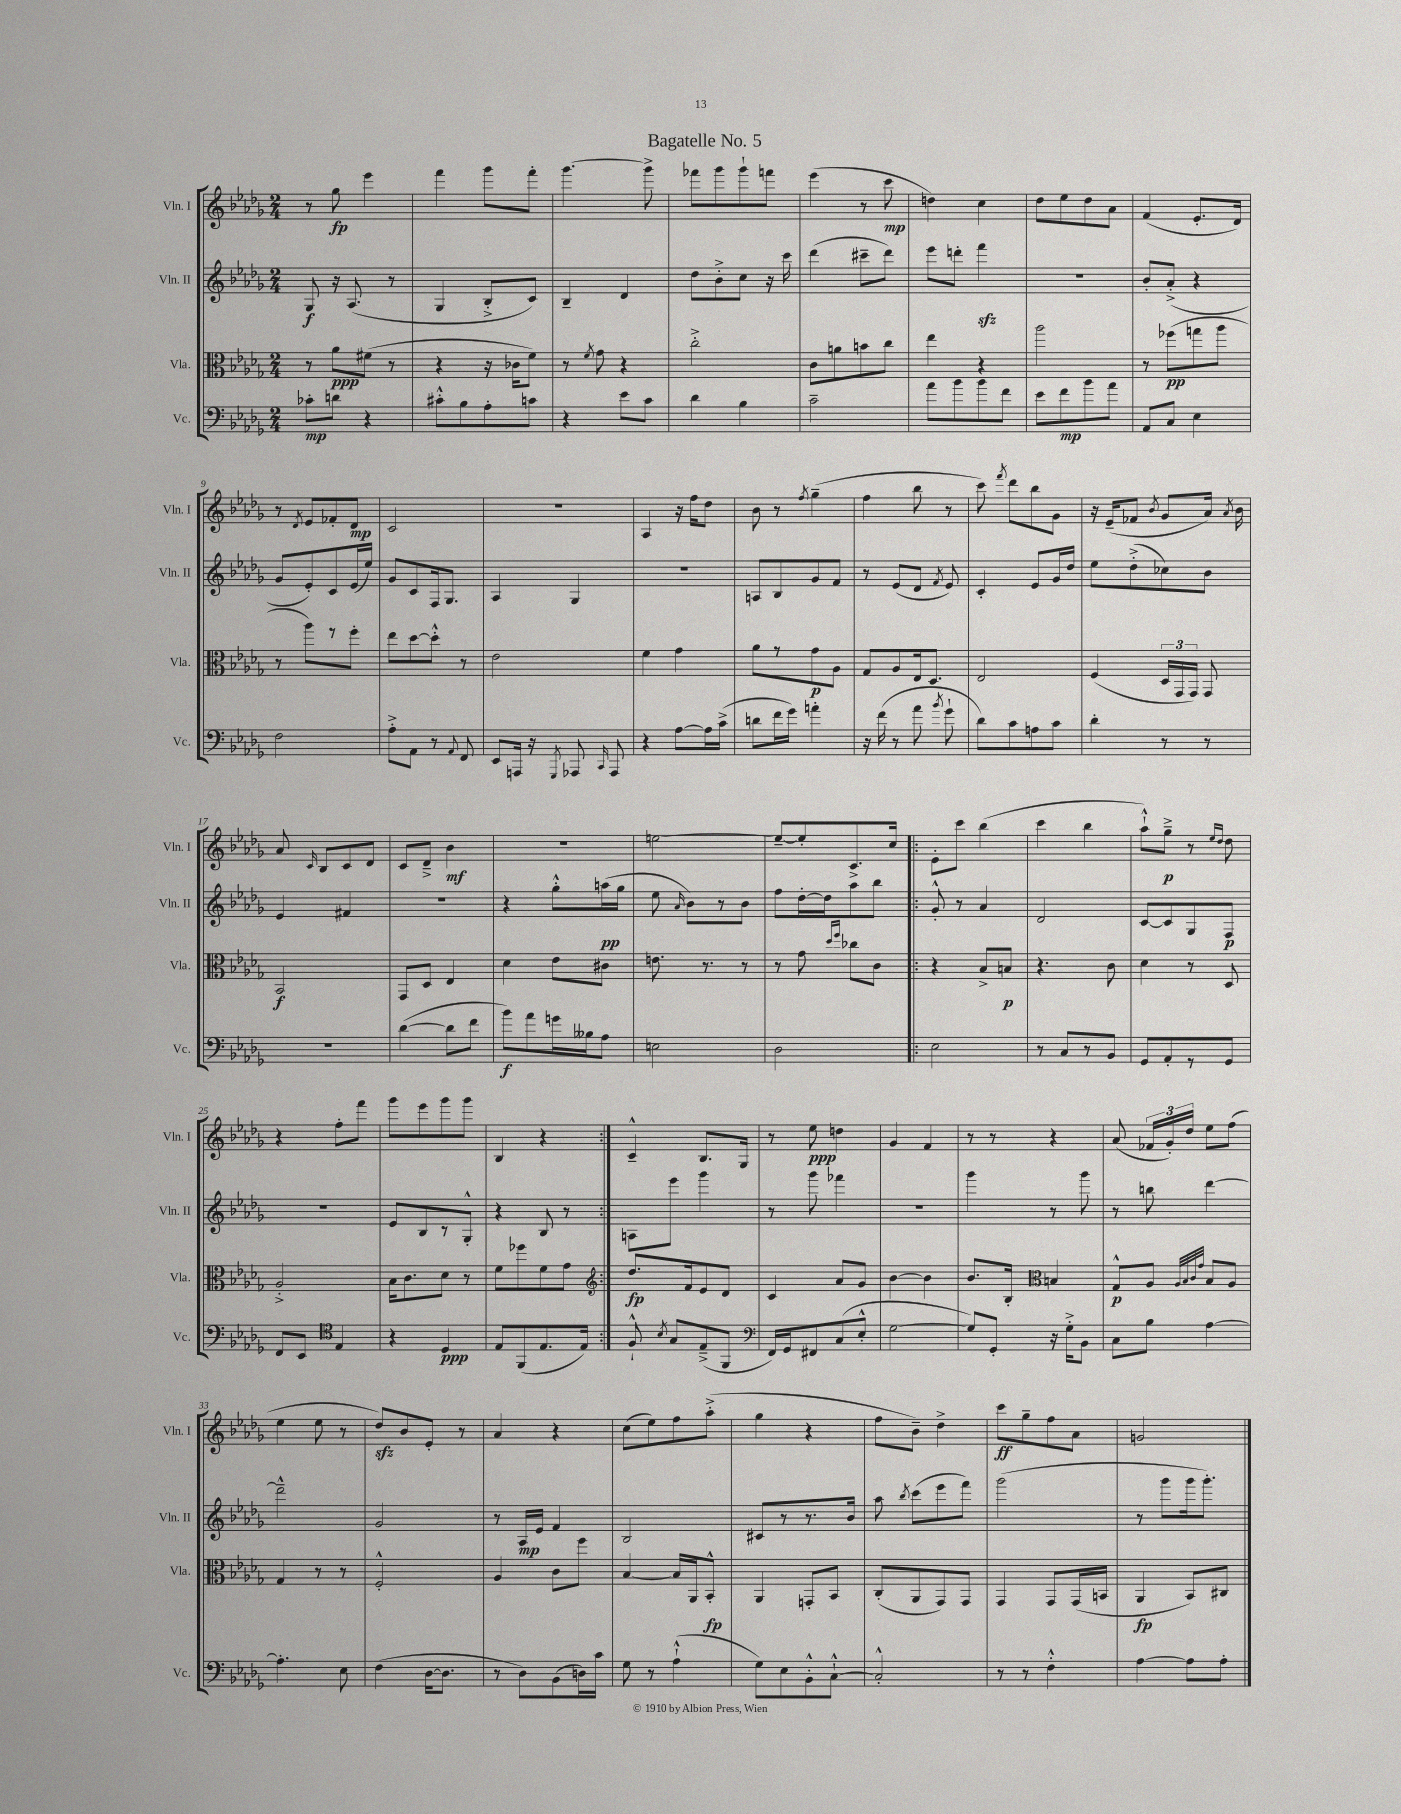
\header { title = "Bagatelle No. 5" }
<<
\new StaffGroup <<
\new Staff = "s0" \with { instrumentName = "Vln. I" shortInstrumentName = "Vln. I" } {
    \clef treble \key des \major \numericTimeSignature \time 2/4
    \autoBeamOff r8 ges''8\fp ees'''4 |
    f'''4 ges'''8[ f'''8]-. |
    ges'''4.~ ges'''8-> |
    fes'''8[ ges'''8 ges'''8-! f'''8] |
    ees'''4( r8 c'''8\mp |
    d''4) c''4 |
    des''8[ ees''8 des''8 aes'8] |
    f'4( ees'8.[-. des'16]) |
    r8 \acciaccatura { des'8 } ees'8[ fes'8-. des'8]\mp |
    c'2 |
    R2 |
    aes4 r16 f''16[ des''8] |
    bes'8 r8 \acciaccatura { f''8 } ges''4--( |
    f''4 bes''8 r8 |
    c'''8) \acciaccatura { f'''8 } des'''8[ bes''8 ges'8] |
    r16 ees'16[--( fes'8] \acciaccatura { bes'8 } ges'8[ aes'16]) \acciaccatura { aes'8 } bes'16 |
    aes'8 \grace { c'16 } bes8[ c'8 des'8] |
    c'8[ des'8]---> bes'4\mf |
    R2 |
    e''2~ |
    e''8[~-- e''8-. c'8.-> c''16] |
    \repeat volta 2 { ees'8[-. c'''8] bes''4( |
    c'''4 bes''4 |
    aes''8[-!-^) ges''8]--->\p r8 \grace { ees''16[ des''16] } des''8 |
    r4 f''8[-. f'''8] |
    ges'''8[ ees'''8 ges'''8 ges'''8] |
    bes4 r4 | }
    c'4---^ bes8.[ ges16] |
    r8 ees''8\ppp d''4 |
    ges'4 f'4 |
    r8 r8 r4 |
    aes'8( \tuplet 3/2 { fes'16[ ges'16-.) des''16] } ees''8[ f''8]( |
    ees''4 ees''8 r8 |
    des''8[\sfz) bes'8 ees'8]-. r8 |
    aes'4 r4 |
    c''8[( ees''8) f''8 aes''8]-.->( |
    ges''4 r4 |
    f''8[ bes'8]--) des''4-> |
    c'''8[\ff ges''8-- f''8 aes'8] |
    g'2 \bar "|." |
}
\new Staff = "s1" \with { instrumentName = "Vln. II" shortInstrumentName = "Vln. II" } {
    \clef treble \key des \major \numericTimeSignature \time 2/4
    \autoBeamOff ges8\f r16 aes8.( r8 |
    ges4 bes8[-.-> c'8]) |
    bes4-- des'4 |
    des''8[ bes'8-.-> c''8] r16 c'''16 |
    des'''4( cis'''8[-- des'''8]) |
    ees'''8[ d'''8]-. f'''4\sfz |
    R2 |
    bes'8[-. aes'8]-.->( r4 |
    ges'8[ ees'8-.) c'8 ees'16( ees''16]) |
    ges'8[ c'8 f16 ges8.] |
    aes4 ges4 |
    R2 |
    a8[ bes8 ges'8 f'8] |
    r8 ees'8[( des'8] \acciaccatura { f'8 } ees'8) |
    c'4-. ees'8[ ges'16 des''16] |
    ees''8[ des''8-.->( ces''8) bes'8] |
    ees'4 fis'4 |
    r2 |
    r4 ges''8[-.-^ a''16\pp( ges''16] |
    ees''8 \grace { aes'16 } bes'8[) r8 bes'8] |
    f''8[ des''16~-. des''16 aes''8 bes''8] |
    \repeat volta 2 { ges'8-.-^ r8 aes'4 |
    des'2 |
    c'8[~ c'8 ges8 f8]\p |
    r2 |
    ees'8[ bes8 r8 ges8]-.-^ |
    r4 bes8 r8 | }
    a8[ ees'''8] ges'''4 |
    r8 ges'''8 fes'''4 |
    R2 |
    ges'''4 r8 ges'''8 |
    r8 b''8 des'''4~ |
    des'''2---^ |
    ges'2 |
    r8 aes16[\mp ees'16] f'4 |
    bes2 |
    cis'8[ r8 r8. bes'16] |
    aes''8 \acciaccatura { bes''8 } c'''8[( ees'''8 f'''8]) |
    ges'''2( |
    r8 ges'''8[ ges'''16 ges'''8.]-.) \bar "|." |
}
\new Staff = "s2" \with { instrumentName = "Vla." shortInstrumentName = "Vla." } {
    \clef alto \key des \major \numericTimeSignature \time 2/4
    \autoBeamOff r8 aes'8[\ppp fis'8]( r8 |
    r4 r16 ces'16[ f'8]) |
    r8 \acciaccatura { f'8 } ges'8 r4 |
    c''2-.-> |
    c'8[ a'8 b'8 c''8] |
    ees''4 r4 |
    aes''2 |
    r8 fes''8[\pp( g''8 aes''8] |
    r8 aes''8[) r8 f''8]-. |
    ees''8[ des''8~ des''8]-.-^ r8 |
    ees'2 |
    f'4 ges'4 |
    aes'8[ r8 ges'8\p aes8] |
    ges8[ aes8 ees16 des8.] |
    ees2 |
    f4( \tuplet 3/2 { des16[ ges,16 ges,16]) } ges,8 |
    bes,2\f |
    ges,8[ des8] ees4 |
    des'4 ees'8[ cis'8] |
    e'8. r8. r8 |
    r8 ges'8 \grace { des''16[ f''16] } ces''8[ c'8] |
    \repeat volta 2 { r4 bes8[-> b8]\p |
    r4. c'8 |
    des'4 r8 des8 |
    aes2-.-> |
    bes16[ c'8. des'8] r8 |
    f'8[ fes''8 f'8 ges'8] | }
    \clef treble des''8.[\fp f'16 ees'8 des'8] |
    c'4 aes'8[ ges'8] |
    bes'4~ bes'4 |
    bes'8.[ bes16]-. \clef alto b4 |
    ges8[-^\p aes8] \grace { aes32[ bes32 c'32 ges'32] } bes8[ aes8] |
    ges4 r8 r8 |
    f2-.-^ |
    aes4 c'8[ f''8] |
    bes4~ bes16[ aes,16 bes,8]-.-^\fp |
    aes,4 g,8[-. bes,8] |
    c8[-.( aes,8 ges,8) ges,8] |
    ges,4 ges,8[ ges,16( b,16] |
    aes,4\fp bes,8[) cis8] \bar "|." |
}
\new Staff = "s3" \with { instrumentName = "Vc." shortInstrumentName = "Vc." } {
    \clef bass \key des \major \numericTimeSignature \time 2/4
    \autoBeamOff ces'8[-.\mp d'8] r4 |
    cis'8[-.-^ bes8 aes8-. c'8] |
    r4 ees'8[ c'8] |
    des'4 bes4 |
    c'2-- |
    aes'8[ bes'8 bes'8 f'8] |
    ees'8[ f'8\mp bes'8 aes'8] |
    aes,8[ c8] ees4 |
    f2 |
    aes8[-.-> aes,8] r8 \appoggiatura { aes,8 } f,8 |
    ees,8[ a,,16] r16 \acciaccatura { ges,,8 } aes,,8 \grace { c,16 } aes,,8 |
    r4 aes8[~ aes16 c'16]->( |
    d'8[ f'16 ges'16]) a'4-. |
    r16 f'16( r8 aes'8 \acciaccatura { bes'8 } ges'8-! |
    des'8[) c'8 a8 c'8] |
    des'4-. r8 r8 |
    r2 |
    des'4~( des'8[ f'8] |
    bes'8[\f) aes'8 g'16 beses16 aes8] |
    e2 |
    des2 |
    \repeat volta 2 { ees2 |
    r8 c8[ r8 bes,8] |
    ges,8[ aes,8-. r8 ges,8] |
    f,8[ ees,8] \clef tenor ees4 |
    r4 des4\ppp |
    ees8[ f,8( ees8. ees16]) | }
    f8-!-^ \acciaccatura { bes8 } ges8[ ees8--->( f,8] |
    \clef bass f,16[) ges,16 fis,8 c8( ees8]-.-^ |
    ges2~ |
    ges8[) ges,8]-. r16 ges16[-.-> bes,8] |
    c8[ bes8] aes4~ |
    aes4.-. ees8 |
    f4( des16[~ des8.] |
    r8 des8[) bes,8( d16) c'16] |
    ges8 r8 aes4-!-^( |
    ges8[) ees8 bes,8-.-^ c8]~-!-^ |
    c2-.-^ |
    r8 r8 f4-.-^ |
    aes4~ aes8[ aes8]-. \bar "|." |
}
>>
>>
